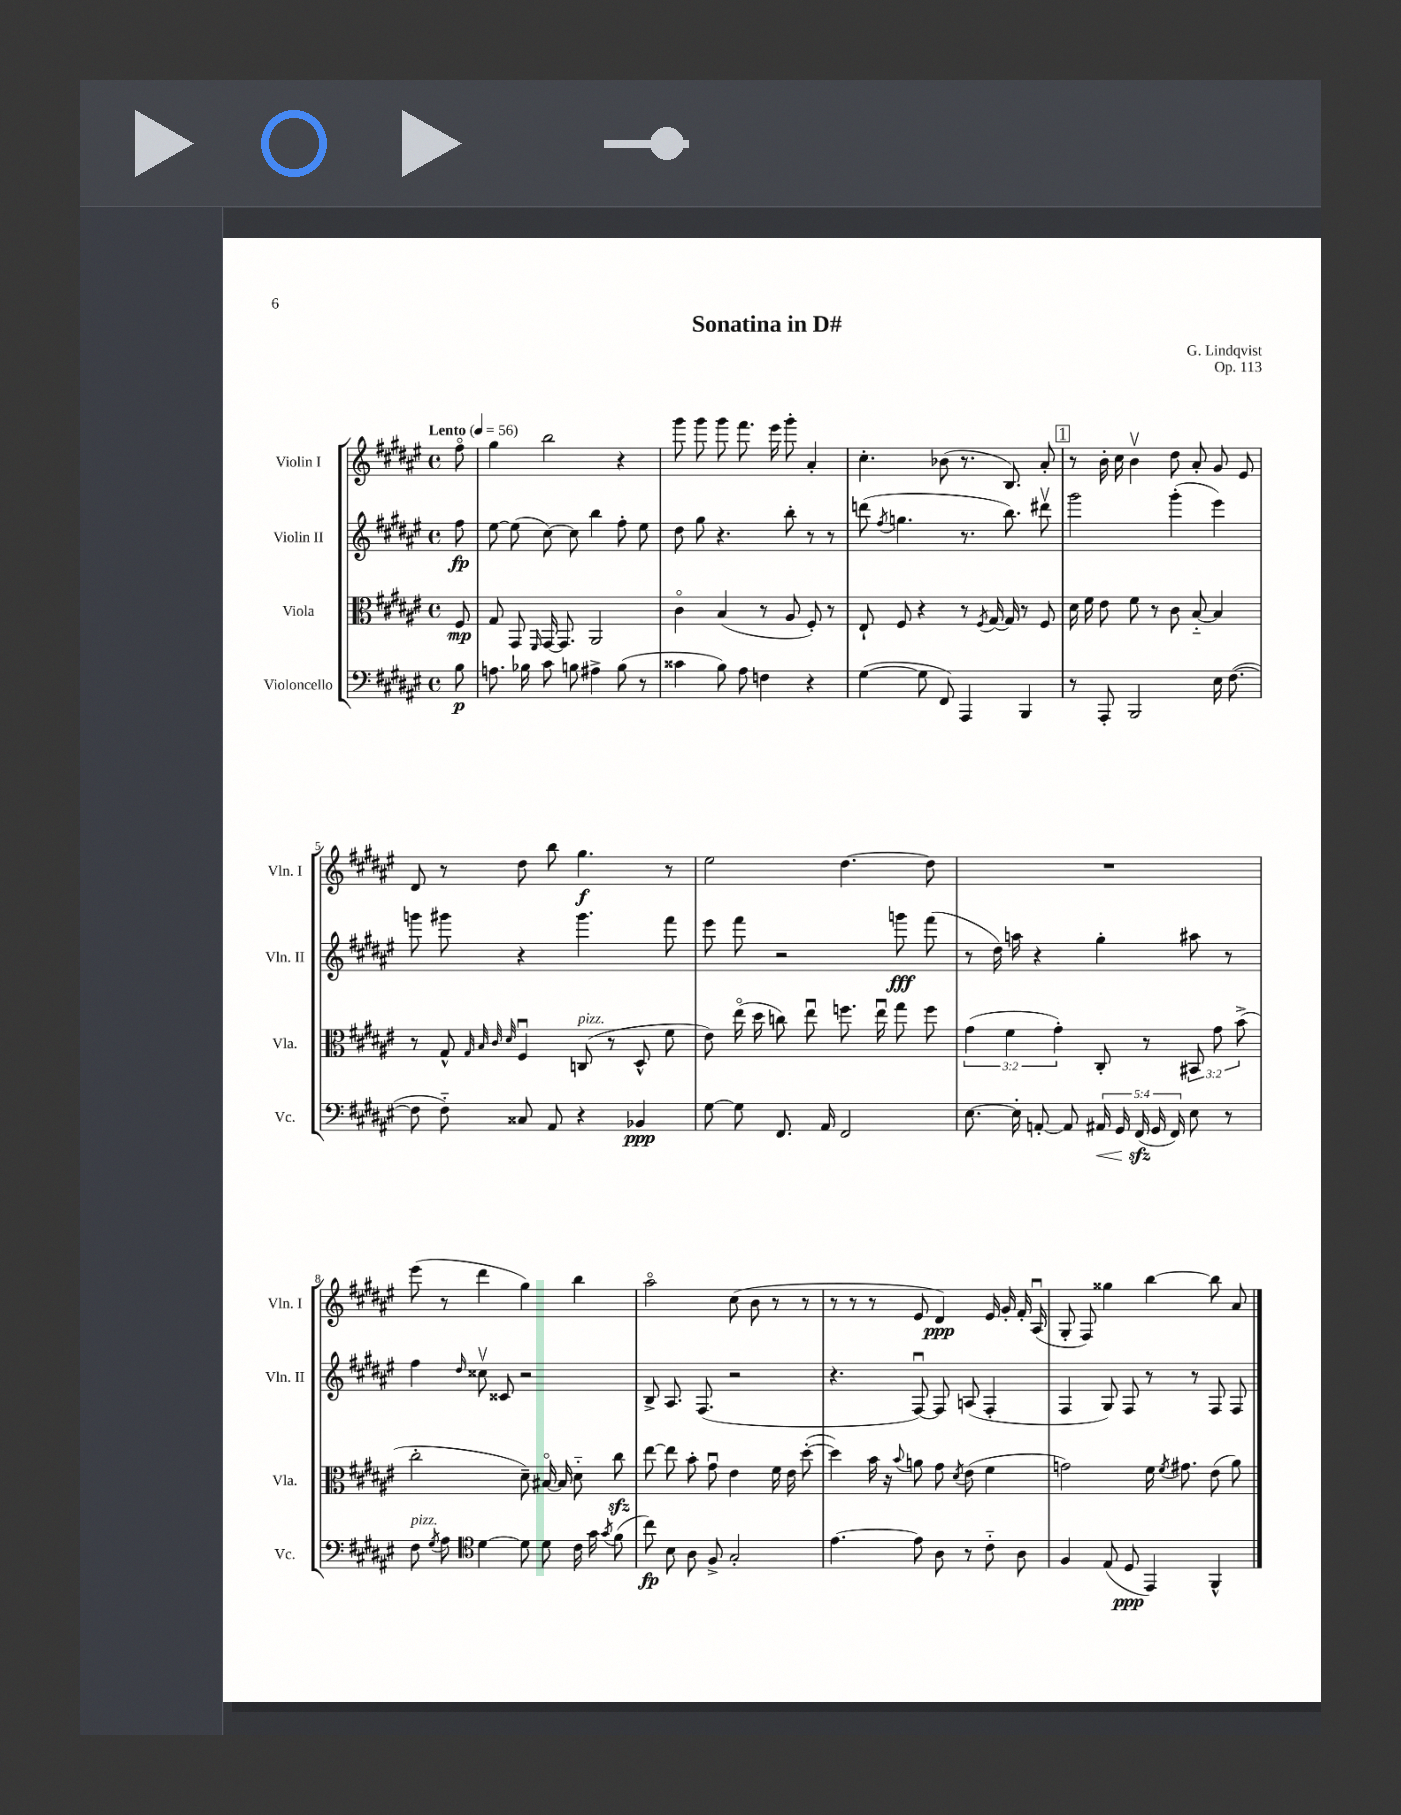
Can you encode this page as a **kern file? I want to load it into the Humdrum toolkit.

**kern	**kern	**kern	**kern
*staff4	*staff3	*staff2	*staff1
*clefF4	*clefC3	*clefG2	*clefG2
*k[f#c#g#d#a#e#]	*k[f#c#g#d#a#e#]	*k[f#c#g#d#a#e#]	*k[f#c#g#d#a#e#]
*M4/4	*M4/4	*M4/4	*M4/4
*met(c)	*met(c)	*met(c)	*met(c)
*MM56	*MM56	*MM56	*MM56
8B\	8F#/	8ff#\	8ff#o\
=	=	=	=
8.A\	8G#/	[8ee#\	4gg#\
.	8GG#/	(8ee#\]	.
16B-\	.	.	.
.	16qqFF#/	.	.
8c#\	[16GG#/	[8cc#\)	2bb\
.	8.GG#/]	.	.
8B\	.	8cc#\]	.
4A#^\	2AA#/	4bb\	.
(8B\	.	8ff#'\	4r
8r	.	8ee#\	.
=	=	=	=
4c##\	4c#o\	8dd#\	8ggg#\
.	.	8gg#\	8ggg#\
8B\)	(4B/	4.r	8ggg#\
8A#\	.	.	8.fff#\
4F\	8r	.	.
.	.	.	16eee#\
.	8A#/	8bb'\	8ggg#'\
4r	8F#'/)	8r	4a#'/
.	8r	8r	.
=	=	=	=
([4G#\	8E#`/	(8ddd\	4.cc#'\
.	.	8qff#/	.
.	8F#/	4.gg\	.
8G#\]	4r	.	.
8FF#/)	.	.	(8b-\
4AAA#/	8r	8.r	8.r
.	8qF#/	.	.
.	[16G#/	.	.
.	16G#/]	8.bb\)	8.B/)
4BBB/	8r	.	.
.	8F#/	8ddd#v\	8a#'/
=	=	=	=
8r	16d#\	2ggg#\	8r
.	16f#\	.	.
8AAA#'/	8e#\	.	16b'\
.	.	.	16cc#\
2BBB/	8f#\	.	4bv\
.	8r	.	.
.	8c#\	(4ggg#'\	8dd#\
.	[8B'~/	.	8a#'/
16E#\	4B/]	4eee#\)	8g#/
([8.F#\	.	.	.
.	.	.	8e#/
=	=	=	=
8F#\]	8r	8ggg\	8d#/
8F#'~\)	8G#^^/	8ggg#\	8r
.	32qqG#/	.	.
.	32qqB/	.	.
.	32qqc#/	.	.
.	32qqd#/	.	.
8C##/	4F#u/	4r	8dd#\
8AA#/	.	.	8bb\
4r	(8C/	4.ggg#\	4.gg#\
.	8r	.	.
4BB-/	8D#^^/	.	.
.	8f#\	8fff#\	8r
=	=	=	=
[8G#\	8e#\)	8eee#\	2ee#\
8G#\]	(16ee#o\	8fff#\	.
.	16dd#\	.	.
8.FF#/	8cc\)	2r	.
.	8ee#u\	.	.
16AA#/	.	.	.
2FF#/	8.ff\	.	[4.dd#\
.	16ee#u\	.	.
.	8gg#\	8ggg\	.
.	8ff\	(8fff#\	8dd#\]
=	=	=	=
[8.E#\	(6g#\	8r	1r
.	.	16dd#\)	.
.	6f#\	.	.
16E#'\]	.	16aa\	.
[8AA'/	.	4r	.
.	6g#'\)	.	.
8AA/]	.	.	.
20AA#/	8C#'/	4gg#'\	.
20GG#/	.	.	.
(20FF#/	.	.	.
.	8r	.	.
20GG#/	.	.	.
20FF#/)	.	.	.
8E#\	12BB#/	8aa#\	.
.	12g#\	.	.
8r	.	8r	.
.	(12b^\	.	.
=	=	=	=
8F#\	2cc#'\	4ff#\	(8eee#\
8qG#/	.	.	.
8A#\	.	.	8r
*clefC4	*	*	*
.	.	16qqdd#/	.
[4d#\	.	8cc##v\	4ddd#\
.	.	8c##/	.
8d#\]	8d#~\)	2r	4gg#\)
8d#\	[16B#o/	.	.
.	16B#/]	.	.
16c#\	8d#'~\	.	4bb\
16g#\	.	.	.
8qg#/	.	.	.
(8f#\	8cc#\	.	.
=	=	=	=
8cc#\)	[8ee#\	8B^/	2aa#o\
8B\	8ee#\]	8.A#/	.
8A#\	8b'\	.	.
.	.	(8.F#/	.
8F#^/	8g#u\	.	.
2G#'/	4e#\	2r	(8cc#\
.	.	.	8b\
.	16f#\	.	8r
.	16e#\	.	.
.	([8dd#'\	.	8r
=	=	=	=
[4.e#\	4dd#\])	4.r	8r
.	.	.	8r
.	16b\	.	8r
.	16r	.	.
.	8qqb/	.	.
8e#\]	8a\	[8F#u/)	8e#/
8A#\	8g#\	8F#/]	4d#/)
.	8qd#/	.	.
8r	(8e#\	(8A/	.
8c#'~\	4f#\	4F#'/	16e#/
.	.	.	16g#'/
8A#\	.	.	16f#'/
.	.	.	(16A#u/
=	=	=	=
4F#/	2g\)	4F#/	8G#'/
.	.	.	8F#/)
(8E#/	.	8G#/)	4gg##\
8D#/	.	8F#/	.
4EE#/)	16f#\	8r	[4bb\
.	8qf#/	.	.
.	8.g#\	.	.
.	.	8r	.
4FF#^^/	(8e#\	8F#/	8bb\]
.	8a#\)	8F#/	8a#/
==	==	==	==
*-	*-	*-	*-
